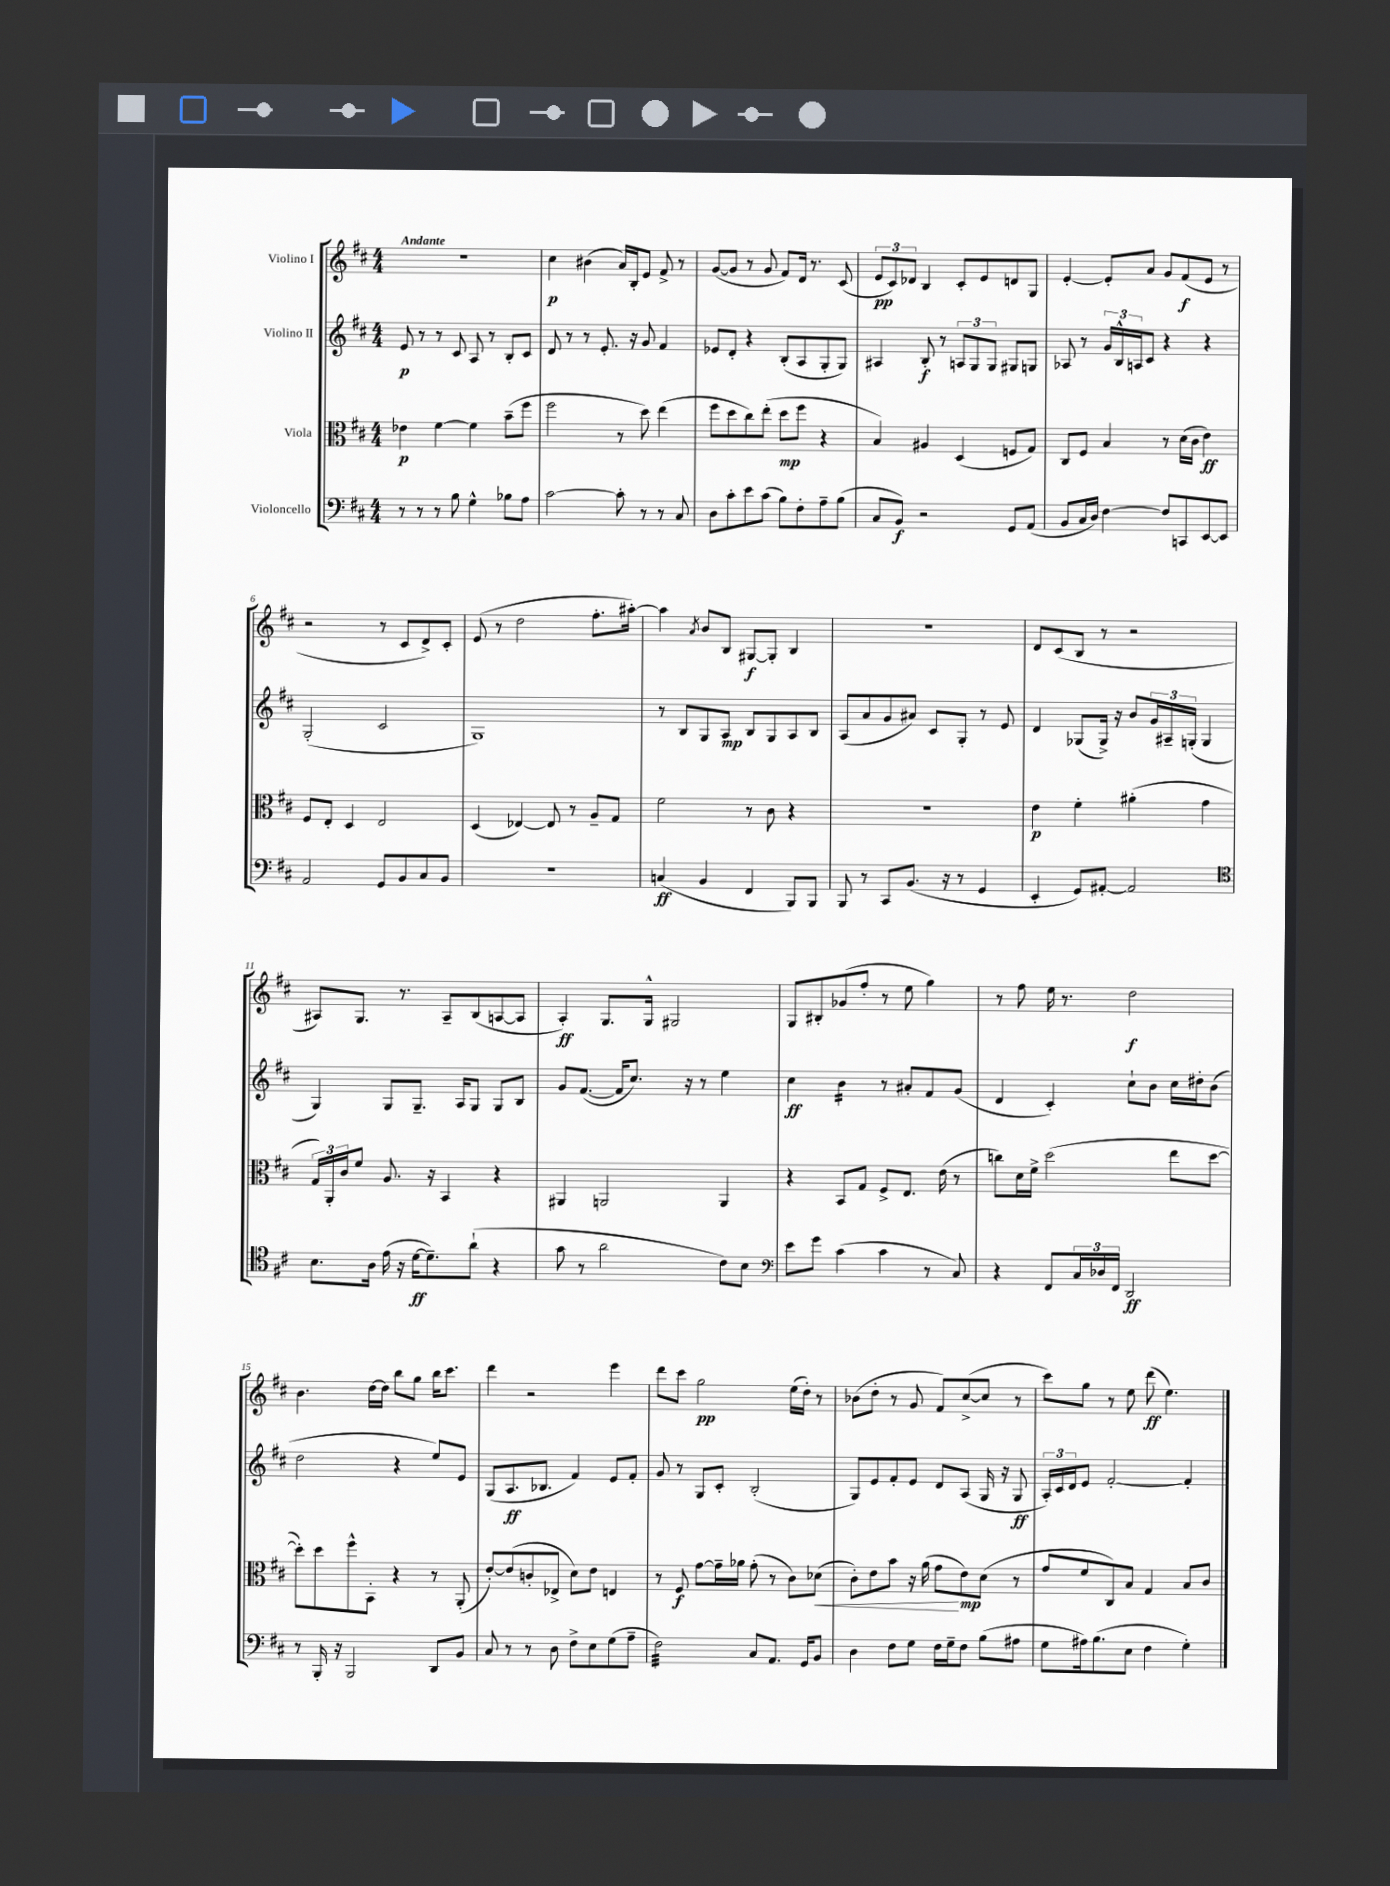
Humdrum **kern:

**kern	**kern	**kern	**kern
*staff4	*staff3	*staff2	*staff1
*clefF4	*clefC3	*clefG2	*clefG2
*k[f#c#]	*k[f#c#]	*k[f#c#]	*k[f#c#]
*M4/4	*M4/4	*M4/4	*M4/4
8r	4e-	8e	1r
8r	.	8r	.
8r	[4f#	8r	.
8B	.	8c#	.
4G^^	4f#]	8A	.
.	.	8r	.
8B-	(8b~	8B'	.
8A	8ff#	8c#	.
=	=	=	=
[2c#	2ff#	8d	4cc#
.	.	8r	.
.	.	8r	(4b#
.	.	8.e'	.
8c#']	8r	.	16a)
.	.	16r	16B'
8r	8dd)	8g	8e
8r	(4ee	4f#	8f#^
8C#	.	.	8r
=	=	=	=
8D	8ff#	8e-	([8g
8c#'	8dd	8d'	8g]
8e	8cc#)	4r	8r
(8c#	(8ee'	.	8g
8B)	8dd	(8B'	8f#)
8F#'	8ff#	8A	16d
.	.	.	8.r
8A~	4r	8G'	.
(8B	.	8G)	(8c#
=	=	=	=
8C#	4B)	4A#	12e
.	.	.	12c#)
8BB)	.	.	.
.	.	.	12d-
2r	4A#	8B'	4B
.	.	8r	.
.	(4D	12A	8c#'
.	.	12G	.
.	.	.	8e
.	.	12G	.
8GG	8F	8G#	8d
(8AA	8G)	8G	8G
=	=	=	=
8BB	8C#	8A-	[4e'
16C#	8F#	8r	.
16D)	.	.	.
[4F#	4B	24g	8e']
.	.	24B^^	.
.	.	24A	.
.	.	8c#	8a
8F#]	8r	4r	8g
8CC	(16d	.	(8f#
.	16c#	.	.
[8EE	4e)	4r	8e
8EE]	.	.	8r
=	=	=	=
2AA	8F#	(2G'	2r
.	8E'	.	.
.	4D	.	.
8GG	2E	2c#	8r
8BB	.	.	8c#
8C#	.	.	8d^)
8BB	.	.	8c#'
=	=	=	=
1r	(4D	1G)	(8e
.	.	.	8r
.	[4E-)	.	2dd
.	8E-]	.	.
.	8r	.	.
.	8A~	.	8.ff#'
.	8G	.	.
.	.	.	[16aa#')
=	=	=	=
(4C	2f#	8r	4aa#]
.	.	8B	.
.	.	.	8qa
4BB	.	8G	8b
.	.	8A	8B
4FF#	8r	8B	[8G#
.	8c#	8G	8G#']
8BBB)	4r	8A	4B
8BBB	.	8B	.
=	=	=	=
8BBB	1r	(8A	1r
8r	.	8a	.
8CC#	.	8g	.
(8.BB	.	8a#)	.
.	.	8c#	.
16r	.	.	.
8r	.	8G'	.
4GG	.	8r	.
.	.	8e	.
=	=	=	=
4EE'	4e	4d	8d
.	.	.	(8c#
8GG)	4f#'	(8G-	8B
[8AA#'	.	16G-^)	8r
.	.	16r	.
2AA#]	(4a#'	8b	2r
.	.	24g	.
.	.	24A#~	.
.	.	(24G'	.
.	4g	4G	.
=	=	=	=
*clefC4	*	*	*
8.B	24G)	4G)	8A#)
.	24AA'	.	.
.	24c#	.	.
.	8f#	.	8.G
16A	.	.	.
(16e	8.A	8G	.
16r	.	.	8.r
[16d	.	8.G~	.
8.d~])	16r	.	.
.	4BB	.	8A#~
.	.	16A	.
(8a`	.	8G	(8B
4r	4r	8G	[8A
.	.	8B	8A]
=	=	=	=
8g	4AA#	8g	4A')
8r	.	([8.f#	.
2a	2AA	.	8.G
.	.	16f#]	.
.	.	8.cc#)	.
.	.	.	16G^^
.	.	.	2G#
.	.	16r	.
.	.	8r	.
8c#)	4AA	4ee	.
8B	.	.	.
=	=	=	=
*clefF4	*	*	*
8e	4r	4cc#	8G
8g	.	.	8B#'
(4c#	8BB	4b	(8g-
.	8G	.	8ff#'
4c#	8F#^	8r	8r
.	8.E	8a#'	8ee
8r	.	8f#	4gg)
.	(16e	.	.
8C#)	8r	(8g	.
=	=	=	=
4r	8cc)	4d	8r
.	16d	.	8ff#
.	16f#^	.	.
8FF#	(2dd	4c#')	16ee
.	.	.	8.r
24C#	.	.	.
24D-	.	.	.
24FF#	.	.	.
2DD	.	8cc#`	2dd
.	.	8b	.
.	8ee	16cc#	.
.	.	16dd#'	.
.	[8dd	(8b	.
=	=	=	=
8r	8dd'])	2dd	4.b
16BBB'	8dd	.	.
16r	.	.	.
2BBB	8ff#^^	.	.
.	8BB'	.	[16dd
.	.	.	16dd]
.	4r	4r	8bb
.	.	.	8gg
8DD	8r	8ee)	16bb
.	.	.	8.ccc#
8BB	(8AA'	8e	.
=	=	=	=
8C#	[8e')	(8G	4ddd
8r	(8e]	8.A	.
8r	8c'	.	2r
.	.	8.B-	.
8D	8E-^	.	.
8F#^	8d)	4f#)	.
8E	8e	.	.
(8G	4E	8e	4eee
8A~	.	8f#'	.
=	=	=	=
2F#)	8r	8g	8ddd
.	8F#	8r	8ccc#
.	[8g	8G	2gg
.	16g~]	8c#'	.
.	16a-	.	.
8C#	(8g'	(2B'	.
8.AA	8r	.	.
.	8c#)	.	(16ee
16GG	.	.	16dd')
8BB	(8d-	.	8r
=	=	=	=
4D	8c#')	8G)	(8b-
.	8e	8e	8dd'
8F#	8b	8f#'	8r
8G	16r	8e	8g
.	(16a	.	.
16F#	8g	8d	8f#)
16G~	.	.	.
8F#	8e)	(8A	([8cc#^
(8B	(8d	16G	8cc#]
.	.	16r	.
8A#	8r	8G	8r
=	=	=	=
8G	8g	24A')	8ccc#)
.	.	24c#	.
.	.	24d	.
16A#)	8f#	8e	8gg
(8.B	.	.	.
.	8C#)	[2f#'	8r
8E	8B	.	8ee
4F#	4G	.	(8ddd
.	.	.	4.ee)
4G')	8B	4f#']	.
.	8c#	.	.
==	==	==	==
*-	*-	*-	*-
